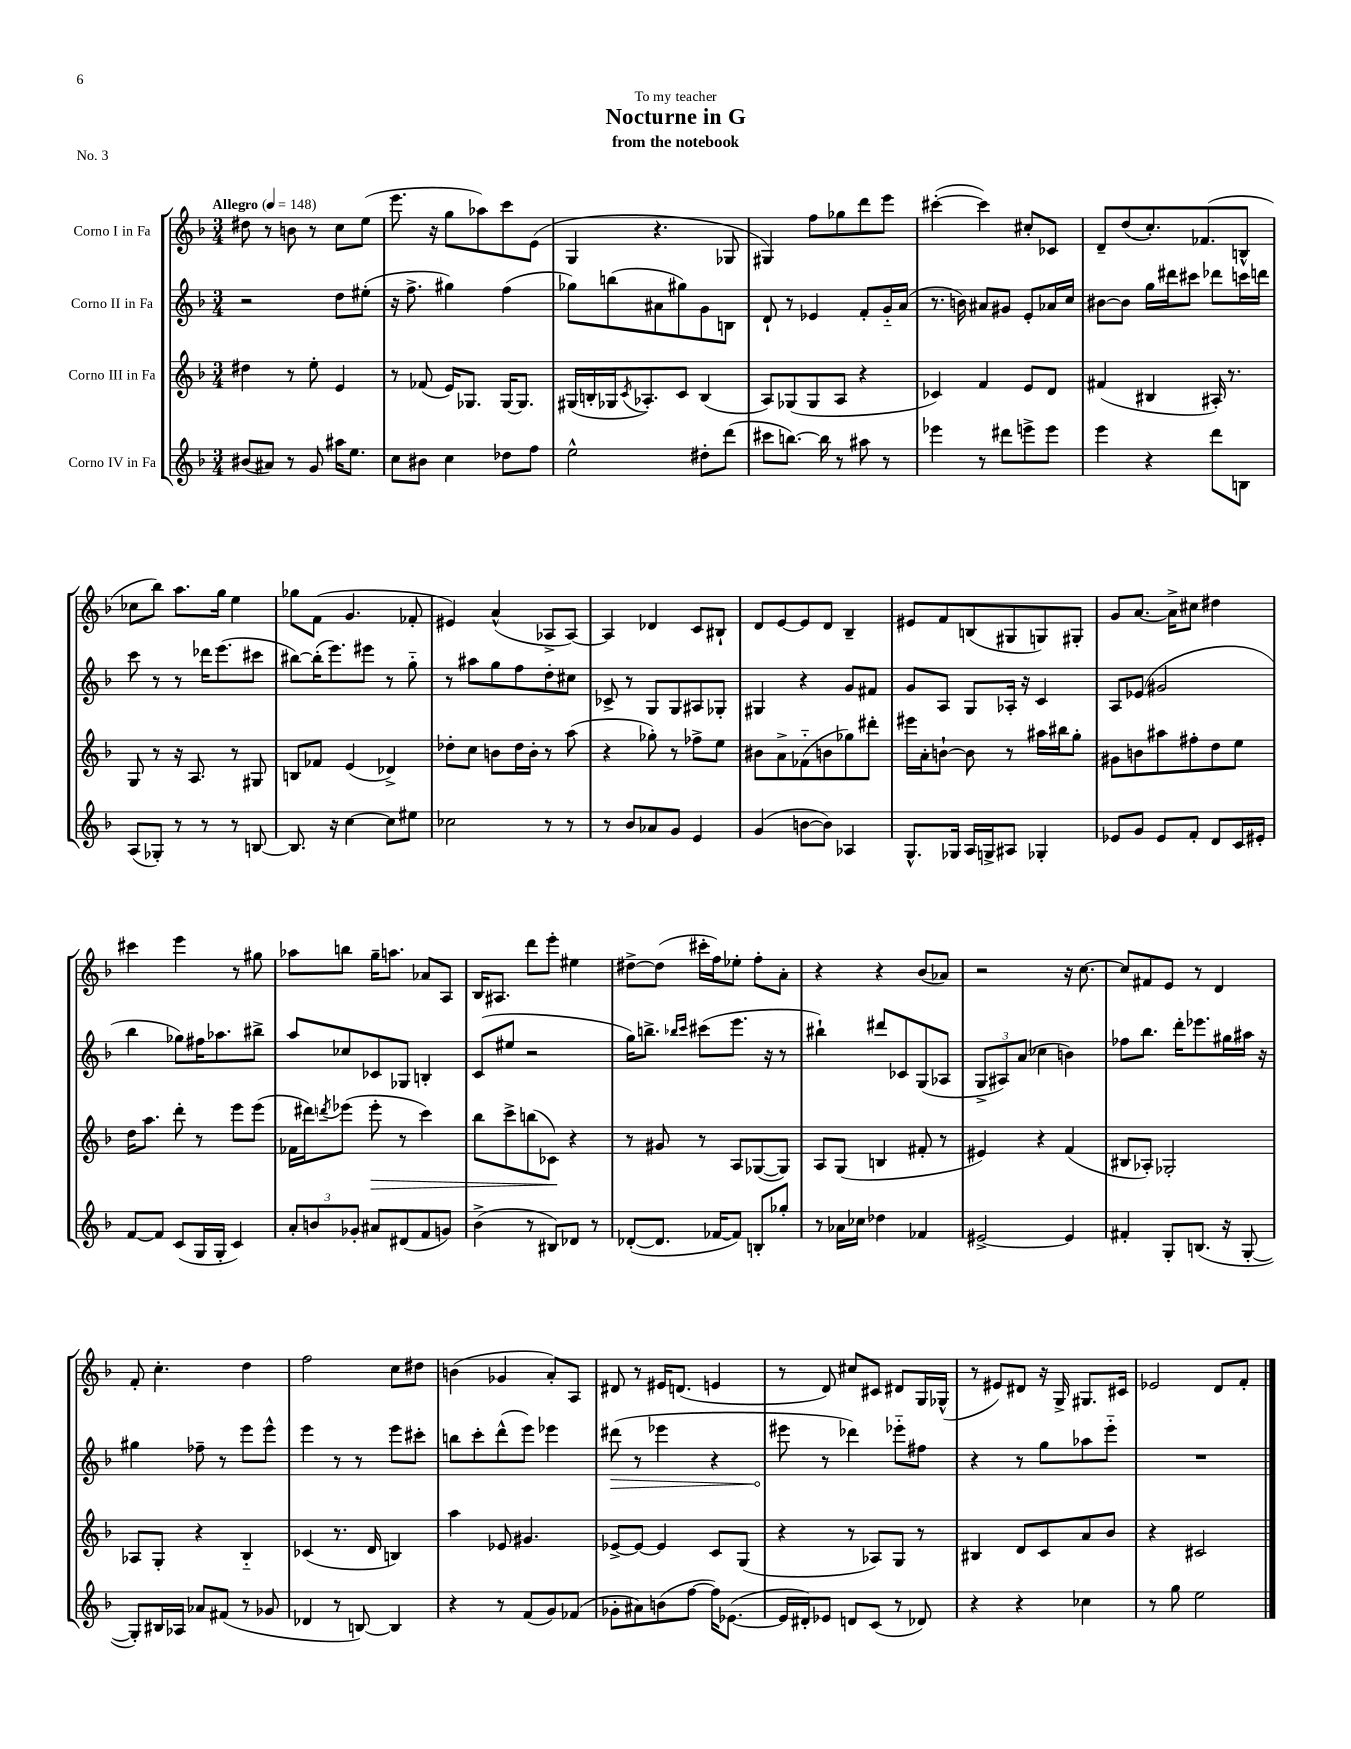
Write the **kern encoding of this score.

**kern	**kern	**kern	**kern
*staff4	*staff3	*staff2	*staff1
*clefG2	*clefG2	*clefG2	*clefG2
*k[b-]	*k[b-]	*k[b-]	*k[b-]
*M3/4	*M3/4	*M3/4	*M3/4
*MM148	*MM148	*MM148	*MM148
(8b#	4dd#	2r	8dd#
8a#)	.	.	8r
8r	8r	.	8b
8g	8ee'	.	8r
16aa#	4e	8dd	8cc
8.ee	.	.	.
.	.	(8ee#'	(8ee
=	=	=	=
8cc	8r	16r	8.eee
.	.	8.ff^	.
8b#	(8f-	.	.
.	.	.	16r
4cc	16e)	4gg#)	8gg
.	8.G-	.	.
.	.	.	8aa-)
8dd-	[16G-	(4ff	8ccc
.	8.G-]	.	.
8ff	.	.	(8e
=	=	=	=
2ee^^	(16G#	8gg-)	4G
.	16B'	.	.
.	16G-	(8bb	.
.	8qc	.	.
.	8.A-')	.	.
.	.	8a#	4.r
.	8c	8gg#)	.
8dd#'	(4B	8g	.
(8ddd	.	8B	8G-
=	=	=	=
8ccc#	8A)	8d`	4G#)
[8.bb)	(8G-	8r	.
.	8G-	4e-	8ff
16bb]	.	.	.
8r	8A	.	8gg-
8aa#	4r	8f'	8ddd
8r	.	16g'~	8eee
.	.	(16a	.
=	=	=	=
4eee-	4c-)	8.r	([4ccc#'
.	.	16b)	.
8r	4f	8a#	4ccc#])
8ddd#	.	8g#	.
8eee^	8e	8e'	8cc#'
8eee	8d	16a-	8c-
.	.	16cc	.
=	=	=	=
4eee	(4f#	[8b#	8d~
.	.	8b#]	(8dd
4r	4B#	16gg	8.cc')
.	.	16ddd#	.
.	.	8ccc#	.
.	.	.	(8.f-
8ddd	16A#')	8ddd-	.
.	8.r	.	.
8B	.	16ccc	8B^^
.	.	16ddd	.
=	=	=	=
(8A	8G	8ccc	8cc-
8G-')	8r	8r	8bb-)
8r	16r	8r	8.aa
.	8.A	.	.
8r	.	16ddd-	.
.	.	(8.eee	16gg
8r	8r	.	4ee
[8B	8G#	8ccc#	.
=	=	=	=
8.B]	8B	[8bb#)	8gg-
.	8f-	(16bb#']	(8f
16r	.	8.eee)	.
[4cc	(4e	.	4.g
.	.	8eee#	.
8cc]	4d-^)	8r	.
8ee#	.	8gg'~	8f-'
=	=	=	=
2cc-	8dd-'	8r	4e#)
.	8cc	8aa#	.
.	8b	8gg	(4a^^
.	16dd-	8ff	.
.	16b'	.	.
8r	8r	8dd'	8A-^
8r	(8aa	8cc#	[8A-)
=	=	=	=
8r	4r	8c-^	4A-]
8b-	.	8r	.
8a-	8gg-')	8G	4d-
8g	8r	8G	.
4e	8ff-^	8A#	8c
.	8ee	8G-'	8B#`
=	=	=	=
(4g	8b#	4G#	8d
.	8a^	.	[8e
[8b	(8f-'~	4r	8e]
8b])	8b	.	8d
4A-	8gg-)	8g	4B-~
.	8ddd#'	8f#	.
=	=	=	=
8.G^^	16eee#	8g	8e#
.	16a'	.	.
.	[8b`	8A	8f
16G-	.	.	.
16A	8b]	8G	(8B
16G^	.	.	.
8A#	8r	16A-'	8G#
.	.	16r	.
4G-'	16aa#	4c	8G)
.	16bb#	.	.
.	8gg'	.	8G#'
=	=	=	=
8e-	8g#	8A	8g
8g	8b	(8e-	[8.a
8e-	8aa#	2g#	.
.	.	.	16a^]
8f'	8ff#'	.	8cc#
8d	8dd	.	4dd#
16c	8ee	.	.
16e#'	.	.	.
=	=	=	=
[8f	16dd	4bb-	4ccc#
.	8.aa	.	.
8f]	.	.	.
(8c	8ddd'	8gg-)	4eee
16G	8r	16ff#	.
16G'	.	8.aa-	.
4c)	8eee	.	8r
.	(8eee	8bb#^	8gg#
=	=	=	=
12a'	16f-	8aa	8aa-
.	16ddd#)	.	.
12b	.	.	.
.	8qddd	.	.
.	(8eee-	8cc-	8bb
12g-'	.	.	.
8a#	8eee-'	8c-	16gg~
.	.	.	8.aa
(8d#	8r	8G-	.
8f	4ccc)	4B'	8a-
8g)	.	.	8A
=	=	=	=
(4b-^	8bb-	(8c	16B-
.	.	.	8.A#
.	8ccc^	8ee#	.
8r	(8bb	2r	8ddd
8B#)	8c-)	.	8eee'
8d-	4r	.	4ee#
8r	.	.	.
=	=	=	=
([8d-'	8r	16gg)	[8dd#^
.	.	8.bb^	.
8.d-]	8g#	.	(8dd#]
.	.	16qqbb-	.
.	.	16qqccc	.
.	8r	(8ccc#	16ccc#'
[16f-	.	.	16ff)
8f-])	8A	8.eee	8ee-'
8B'	([8G-	.	8ff'
.	.	16r	.
8gg-'	8G-])	8r	8a'
=	=	=	=
8r	8A	4bb#`)	4r
16a-	(8G	.	.
16cc-	.	.	.
4dd-	4B	8ddd#	4r
.	.	8c-	.
4f-	8f#'	(8G	(8b-
.	8r	8A-	8a-)
=	=	=	=
[2e#^	4e#)	12G^	2r
.	.	12A#)	.
.	.	(12a	.
.	4r	4cc-	.
4e#]	(4f	4b)	16r
.	.	.	[8.cc
=	=	=	=
4f#'	8B#	8ff-	8cc]
.	8A-')	8.bb-	8f#
8G'	2G-'	.	8e
.	.	16ddd'	.
(8.B	.	8.eee-	8r
.	.	.	4d
16r	.	16gg#	.
[8G'	.	16aa#	.
.	.	16r	.
=	=	=	=
8G'])	8A-	4gg#	8f'
16B#	8G'	.	4.cc'
16A-	.	.	.
8a-	4r	8ff-~	.
(8f#	.	8r	.
8r	4B-'~	8eee	4dd
8g-	.	8eee^^	.
=	=	=	=
4d-	(4c-	4eee	2ff
8r	8.r	8r	.
[8B)	.	8r	.
.	16d	.	.
4B]	4B)	8eee	8cc
.	.	8ccc#'	8dd#
=	=	=	=
4r	4aa	8bb	(4b
.	.	8ccc'	.
8r	8e-	(8ddd^^	4g-
(8f	4.g#	8eee)	.
8g)	.	4eee-	8a')
(8f-	.	.	8A
=	=	=	=
8g-'	[8e-^	(8ddd#	8d#
8a#)	8e-_	8r	8r
(8b	4e-]	4eee-	16e#
.	.	.	(8.d
[8ff	.	.	.
16ff])	8c	4r	4e
([8.e-	.	.	.
.	(8G	.	.
=	=	=	=
16e-]	4r	8eee#	8r
16d#')	.	.	.
8e-	.	8r	8d)
8d	8r	4ddd-)	8cc#
(8c	8A-)	.	8c#
8r	8G	8eee-'~	8d#
8d-)	8r	8ff#	16G
.	.	.	(16G-^^
=	=	=	=
4r	4B#	4r	8r
.	.	.	8e#)
4r	8d	8r	8d#
.	8c	8gg	16r
.	.	.	16G^
4cc-	8a	8aa-	8.G#
.	8b-	8eee'~	.
.	.	.	16c#
=	=	=	=
8r	4r	2.r	2e-
8gg	.	.	.
2ee	2c#	.	.
.	.	.	8d
.	.	.	8f'
==	==	==	==
*-	*-	*-	*-
